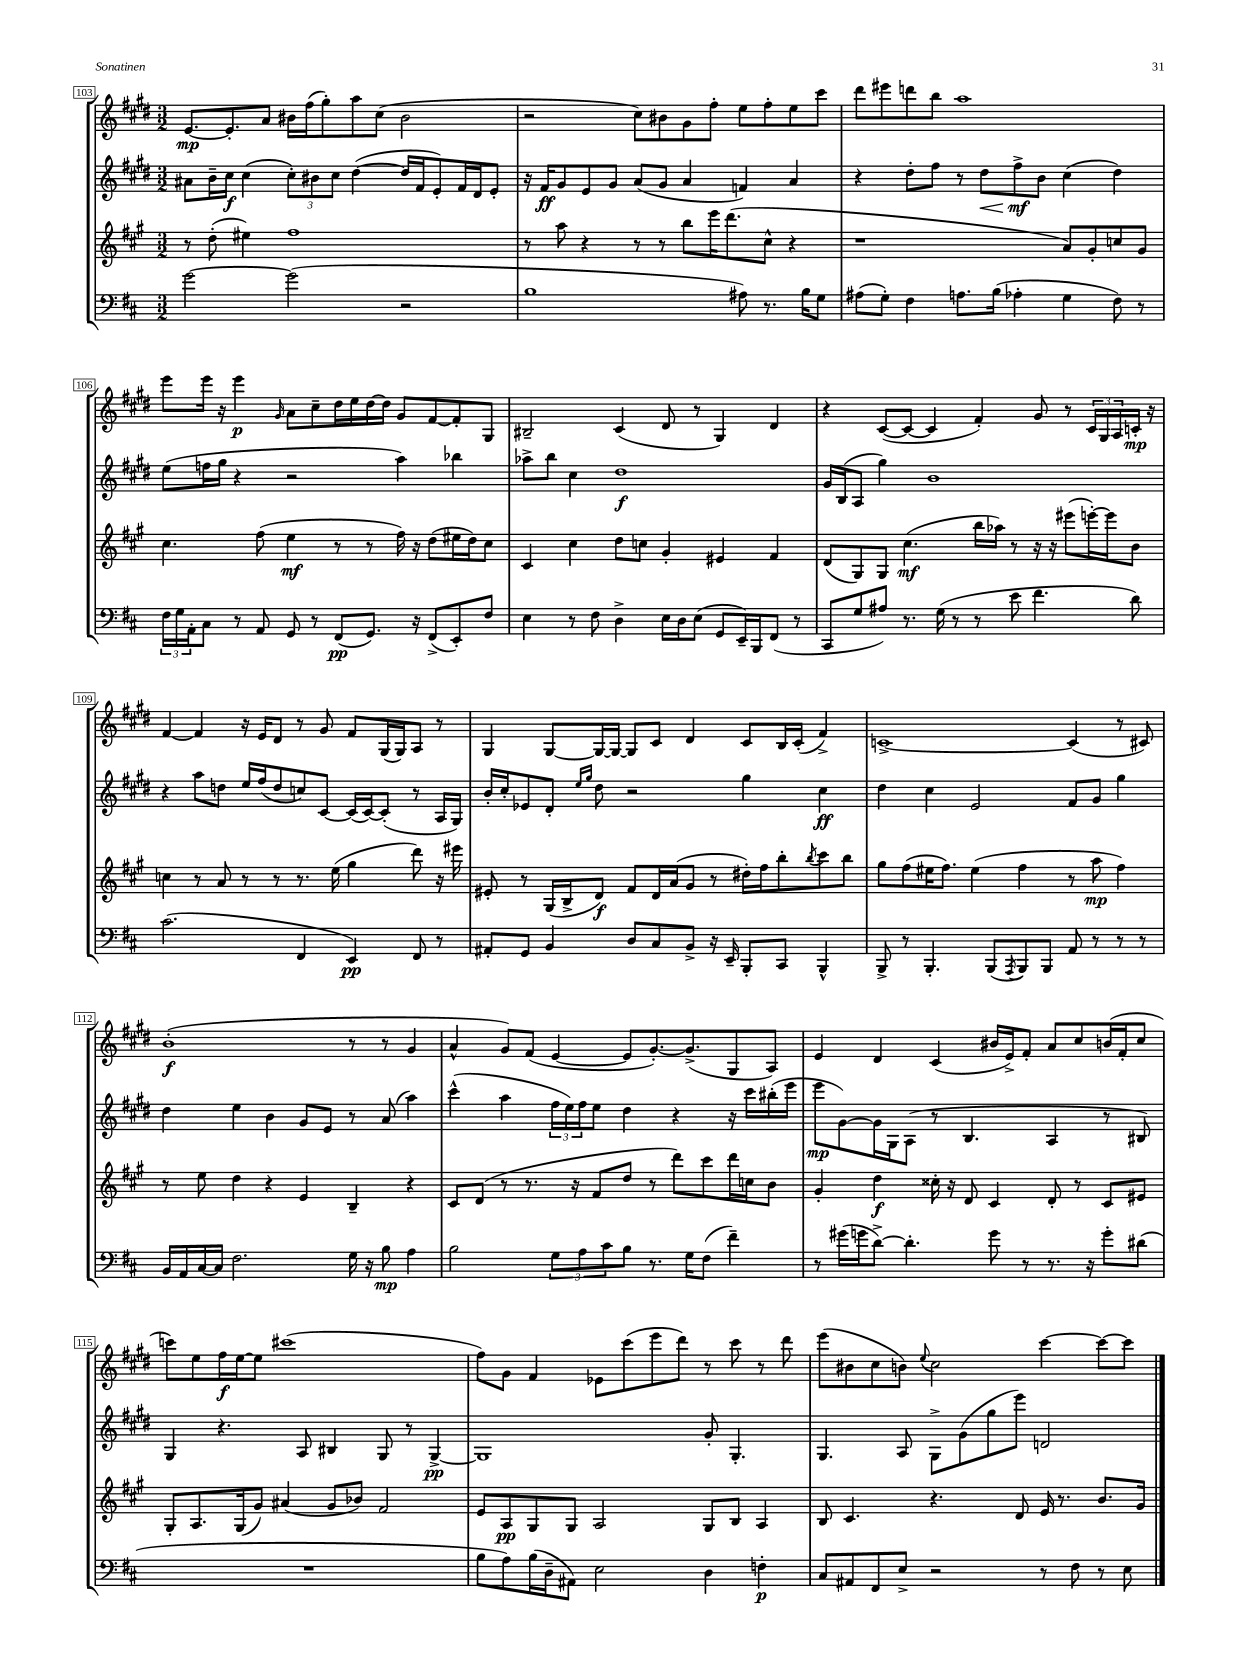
<<
\new StaffGroup <<
\new Staff = "s0" {
    \clef treble \key e \major \numericTimeSignature \time 3/2
    e'8.~\mp e'8.-. a'8 bis'16 fis''16( gis''8-.) a''8 cis''8( bis'2 |
    r2 cis''8) bis'8 gis'8 fis''8-. e''8 fis''8-. e''8 cis'''8 |
    dis'''8 eis'''8 d'''8 b''8 a''1 |
    e'''8 e'''16 r16 e'''4\p \grace { gis'16 } a'8 cis''8-- dis''16 e''16 dis''16~ dis''16 gis'8 fis'8~ fis'8-. gis8 |
    bis2-- cis'4( dis'8 r8 gis4) dis'4 |
    r4 cis'8~( cis'8~ cis'4 fis'4-.) gis'8 r8 \tuplet 3/2 { cis'16 gis16 a16 } c'16-.\mp r16 |
    fis'4~ fis'4 r16 e'16 dis'8 r8 gis'8 fis'8 gis16( gis16) a8 r8 |
    gis4 gis8~ gis16~ gis16~ gis8 cis'8 dis'4 cis'8 b16 cis'16-.( fis'4->) |
    c'1~-> c'4( r8 cis'8) |
    b'1-.\f( r8 r8 gis'4 |
    a'4-^ gis'8) fis'8( e'4~ e'8 gis'8.~-.) gis'8.->( gis8 a8) |
    e'4 dis'4 cis'4( bis'16 e'16->) fis'8-. a'8 cis''8 b'16( fis'16-. cis''8 |
    c'''8) e''8 fis''16\f e''16~ e''8 cis'''1( |
    fis''8) gis'8 fis'4 ees'8 cis'''8( e'''8 dis'''8) r8 cis'''8 r8 dis'''8 |
    e'''8( bis'8 cis''8 b'8) \appoggiatura { e''8 } cis''2 cis'''4~ cis'''8~ cis'''8 \bar "|." |
}
\new Staff = "s1" {
    \clef treble \key e \major \numericTimeSignature \time 3/2
    ais'8 b'16-- cis''16\f cis''4( \tuplet 3/2 { cis''8-.) bis'8 cis''8 } dis''4~( dis''16 fis'16 e'8-.) fis'16 dis'16 e'8-. |
    r16 fis'16\ff gis'8 e'8 gis'8 a'8( gis'8 a'4 f'4) a'4 |
    r4 dis''8-. fis''8 r8 dis''8\< fis''8->\mf\! b'8 cis''4( dis''4) |
    e''8( f''16 gis''16 r4 r2 a''4) bes''4 |
    aes''8-> b''8 cis''4 dis''1\f |
    gis'16 b16( a8 gis''4) b'1 |
    r4 a''8 d''8 e''16 fis''16( d''8 c''8) cis'8~ cis'16( cis'16~) cis'8-.( r8 a16 gis16) |
    b'16-. cis''16-. ees'8 dis'8-. \grace { e''16 gis''16 } dis''8 r2 gis''4 cis''4\ff |
    dis''4 cis''4 e'2 fis'8 gis'8 gis''4 |
    dis''4 e''4 b'4 gis'8 e'8 r8 a'8( a''4) |
    cis'''4-^( a''4 \tuplet 3/2 { fis''16 e''16) fis''16 } e''8 dis''4 r4 r16 cis'''16 bis''16-.( e'''16 |
    e'''8\mp gis'8~) gis'16 gis16 a8( r8 b4. a4 r8 bis8) |
    gis4 r4. a8 bis4 gis8 r8 gis4~->\pp |
    gis1 gis'8-. gis4.-. |
    gis4. a8 gis8-> gis'8( gis''8 e'''8) d'2 \bar "|." |
}
\new Staff = "s2" {
    \clef treble \key a \major \numericTimeSignature \time 3/2
    r8 d''8-.( eis''4) fis''1 |
    r8 a''8 r4 r8 r8 b''8 e'''16 d'''8.( cis''8-^ r4 |
    r1 a'8) gis'8-. c''8 gis'8 |
    cis''4. fis''8( e''4\mf r8 r8 fis''16) r16 d''8( eis''16 d''16) cis''8 |
    cis'4 cis''4 d''8 c''8 gis'4-. eis'4 fis'4 |
    d'8( gis8) gis8 cis''4.\mf( b''16 aes''16) r8 r16 r16 eis'''8( e'''16~-.) e'''16 b'8 |
    c''4 r8 a'8 r8 r8 r8. e''16( gis''4 d'''8) r16 eis'''16 |
    eis'8-. r8 gis16( b16-> d'8\f) fis'8 d'16 a'16( gis'8 r8 dis''16-.) fis''16 b''8-. \acciaccatura { b''8 } cis'''8 b''8 |
    gis''8 fis''8( eis''16 fis''8.) eis''4( fis''4 r8 a''8\mp fis''4) |
    r8 e''8 d''4 r4 e'4 b4-- r4 |
    cis'8 d'8( r8 r8. r16 fis'8 d''8 r8 d'''8) cis'''8 d'''16 c''16 b'8 |
    gis'4-. d''4\f cisis''16-. r16 d'8 cis'4 d'8-. r8 cis'8 eis'8 |
    gis8-. a8. gis16( gis'8) ais'4( gis'8 bes'8) fis'2 |
    e'8 a8\pp gis8 gis8 a2 gis8 b8 a4 |
    b8 cis'4. r4. d'8 e'16 r8. b'8. gis'16 \bar "|." |
}
\new Staff = "s3" {
    \clef bass \key d \major \numericTimeSignature \time 3/2
    g'2~ g'2( r2 |
    b1 ais8) r8. b16 g8 |
    ais8( g8-.) fis4 a8. b16( aes4-. g4 fis8) r8 |
    \tuplet 3/2 { fis16 g16 a,16-. } cis8 r8 a,8 g,8 r8 fis,8\pp( g,8.) r16 fis,8->( e,8-.) fis8 |
    e4 r8 fis8 d4-> e16 d16 e8( g,8 e,16--) b,,16 fis,8( r8 |
    cis,8 g8 ais8) r8. g16( r8 r8 e'8 fis'4. d'8) |
    cis'2.( fis,4 e,4\pp) fis,8 r8 |
    ais,8-. g,8 b,4 d8 cis8 b,8-> r16 e,16-- b,,8-. cis,8 b,,4-^ |
    b,,8-> r8 b,,4.-. b,,8( \acciaccatura { a,,8 } b,,8) b,,8 a,8 r8 r8 r8 |
    b,16 a,16 cis16~ cis16 fis2. g16 r16 b8\mp a4 |
    b2 \tuplet 3/2 { g8 a8 cis'8 } b8 r8. g16 fis8( fis'4--) |
    r8 gis'16( g'16 d'8~->) d'4.-. g'8 r8 r8. r16 g'8-. dis'8( |
    R1. |
    b8 a8) b16( d16-- ais,8) e2 d4 f4-.\p |
    cis8 ais,8 fis,8 e8-> r2 r8 fis8 r8 e8 \bar "|." |
}
>>
>>
\layout { \context { \Score currentBarNumber = #103 \override BarNumber.stencil = #(make-stencil-boxer 0.1 0.3 ly:text-interface::print) } }
